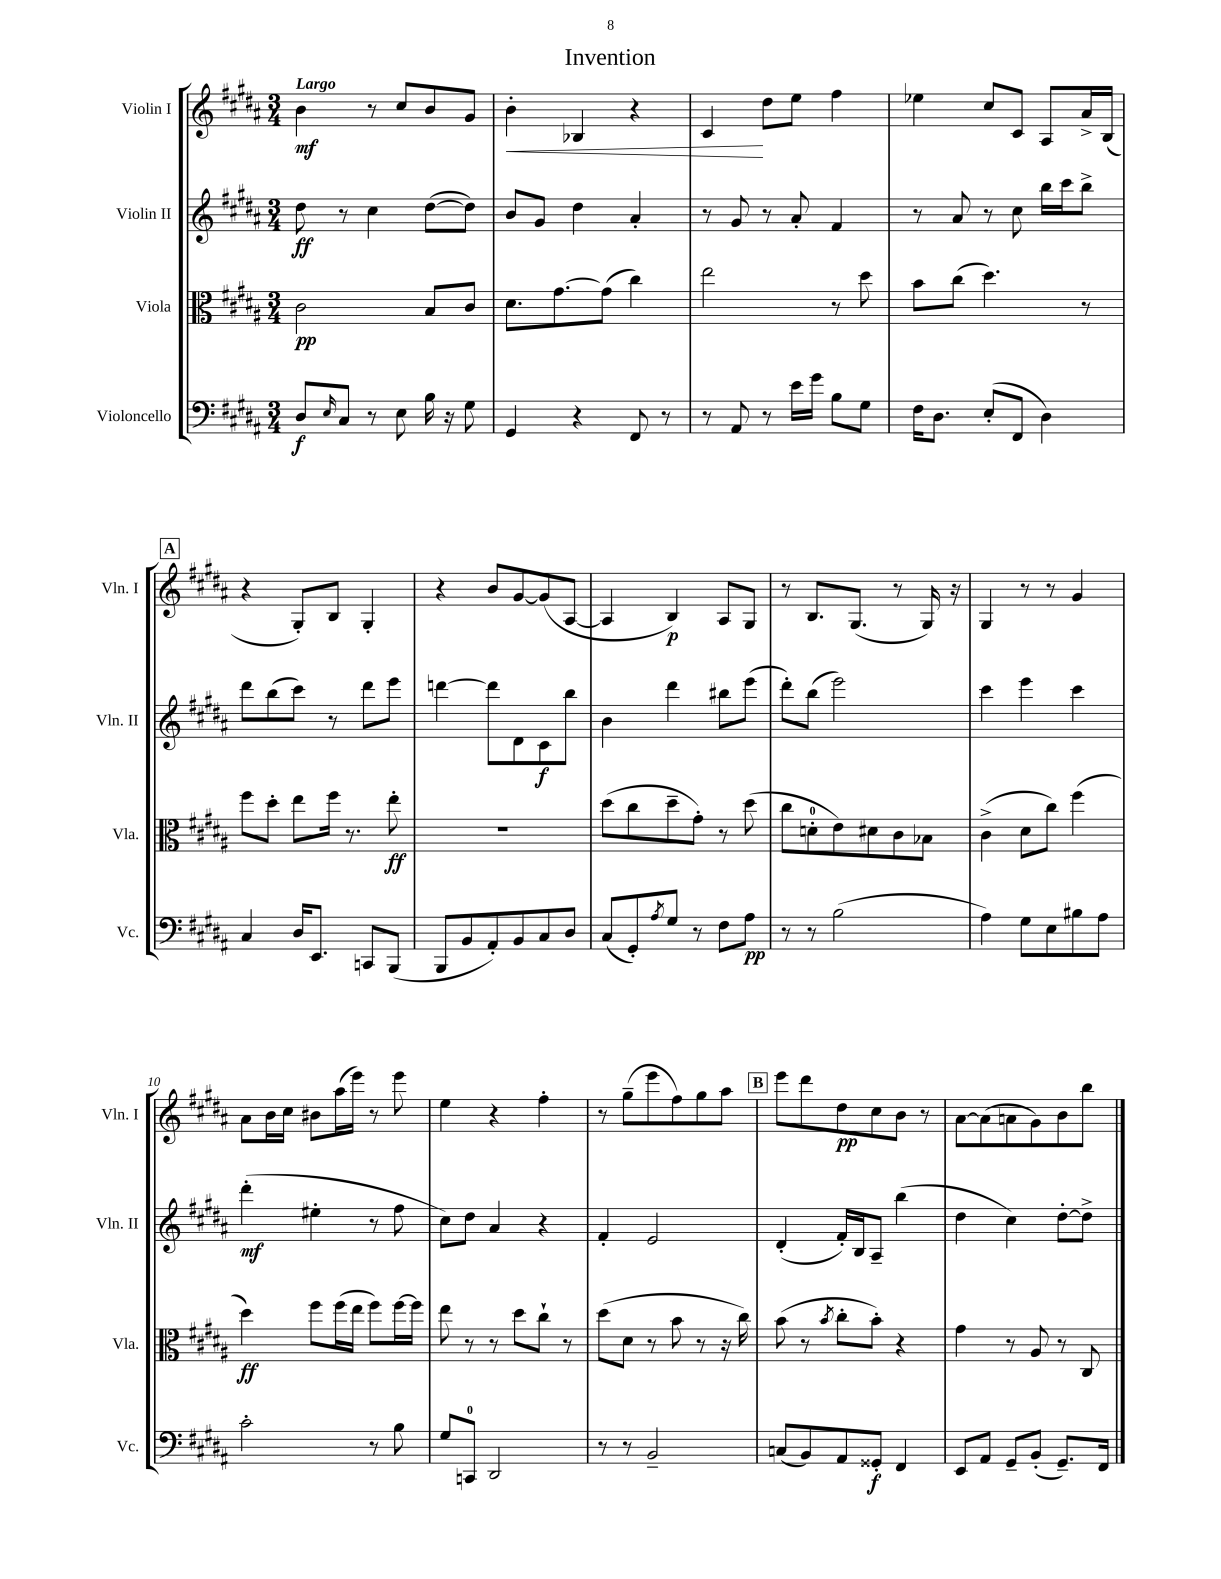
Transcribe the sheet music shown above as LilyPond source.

\header { title = "Invention" }
<<
\new StaffGroup <<
\new Staff = "s0" \with { instrumentName = "Violin I" shortInstrumentName = "Vln. I" } {
    \clef treble \key b \major \numericTimeSignature \time 3/4 \tempo "Largo"
    b'4\mf r8 cis''8 b'8 gis'8 |
    b'4-.\< bes4 r4 |
    cis'4\! dis''8 e''8 fis''4 |
    ees''4 cis''8 cis'8 ais8 ais'16-> b16( |
    \mark \markup { \box "A" } r4 gis8-.) b8 gis4-. |
    r4 b'8 gis'8~ gis'8( ais8~ |
    ais4 b4\p) ais8 gis8 |
    r8 b8. gis8.( r8 gis16) r16 |
    gis4 r8 r8 gis'4 |
    ais'8 b'16 cis''16 bis'8 ais''16( e'''16) r8 e'''8 |
    e''4 r4 fis''4-. |
    r8 gis''8--( e'''8 fis''8) gis''8 ais''8 |
    \mark \markup { \box "B" } e'''8 dis'''8 dis''8\pp cis''8 b'8 r8 |
    ais'8~ ais'8( a'8 gis'8) b'8 b''8 \bar "|." |
}
\new Staff = "s1" \with { instrumentName = "Violin II" shortInstrumentName = "Vln. II" } {
    \clef treble \key b \major \numericTimeSignature \time 3/4
    dis''8\ff r8 cis''4 dis''8~( dis''8) |
    b'8 gis'8 dis''4 ais'4-. |
    r8 gis'8 r8 ais'8-. fis'4 |
    r8 ais'8 r8 cis''8 b''16 cis'''16 b''8-> |
    \mark \markup { \box "A" } dis'''8 b''8( cis'''8) r8 dis'''8 e'''8 |
    d'''4~ d'''8 dis'8 cis'8\f b''8 |
    b'4 dis'''4 bis''8 e'''8( |
    dis'''8-.) b''8( e'''2) |
    cis'''4 e'''4 cis'''4 |
    dis'''4-.\mf( eis''4-. r8 fis''8 |
    cis''8) dis''8 ais'4 r4 |
    fis'4-. e'2 |
    \mark \markup { \box "B" } dis'4-.( fis'16-.) b16 ais8-- b''4( |
    dis''4 cis''4) dis''8~-. dis''8-> \bar "|." |
}
\new Staff = "s2" \with { instrumentName = "Viola" shortInstrumentName = "Vla." } {
    \clef alto \key b \major \numericTimeSignature \time 3/4
    cis'2\pp b8 cis'8 |
    dis'8. gis'8.~ gis'8( cis''4) |
    e''2 r8 dis''8 |
    b'8 cis''8( dis''4.) r8 |
    \mark \markup { \box "A" } fis''8 dis''8-. e''8 fis''16 r8. e''8-.\ff |
    R2. |
    dis''8( cis''8 dis''8-- gis'8-.) r8 dis''8( |
    cis''8 d'8-0-. e'8) dis'8 cis'8 bes8 |
    cis'4->( dis'8 cis''8) fis''4( |
    dis''4\ff) fis''8 fis''16( e''16 fis''8) fis''16~ fis''16 |
    e''8 r8 r8 dis''8 cis''8-! r8 |
    dis''8( dis'8 r8 b'8 r8 r16 cis''16) |
    \mark \markup { \box "B" } b'8( r8 \acciaccatura { b'8 } cis''8-. b'8-.) r4 |
    gis'4 r8 ais8 r8 cis8 \bar "|." |
}
\new Staff = "s3" \with { instrumentName = "Violoncello" shortInstrumentName = "Vc." } {
    \clef bass \key b \major \numericTimeSignature \time 3/4
    dis8\f \grace { e16 } cis8 r8 e8 b16 r16 gis8 |
    gis,4 r4 fis,8 r8 |
    r8 ais,8 r8 e'16 gis'16 b8 gis8 |
    fis16 dis8. e8-.( fis,8 dis4) |
    \mark \markup { \box "A" } cis4 dis16 e,8. c,8 b,,8( |
    b,,8 b,8 ais,8-.) b,8 cis8 dis8 |
    cis8( gis,8-.) \acciaccatura { ais8 } gis8 r8 fis8 ais8\pp |
    r8 r8 b2( |
    ais4) gis8 e8 bis8 ais8 |
    cis'2-. r8 b8 |
    gis8 c,8-0 dis,2 |
    r8 r8 b,2-- |
    \mark \markup { \box "B" } c8( b,8) ais,8 gisis,8-.\f fis,4 |
    e,8 ais,8 gis,8-- b,8-.( gis,8.--) fis,16 \bar "|." |
}
>>
>>
